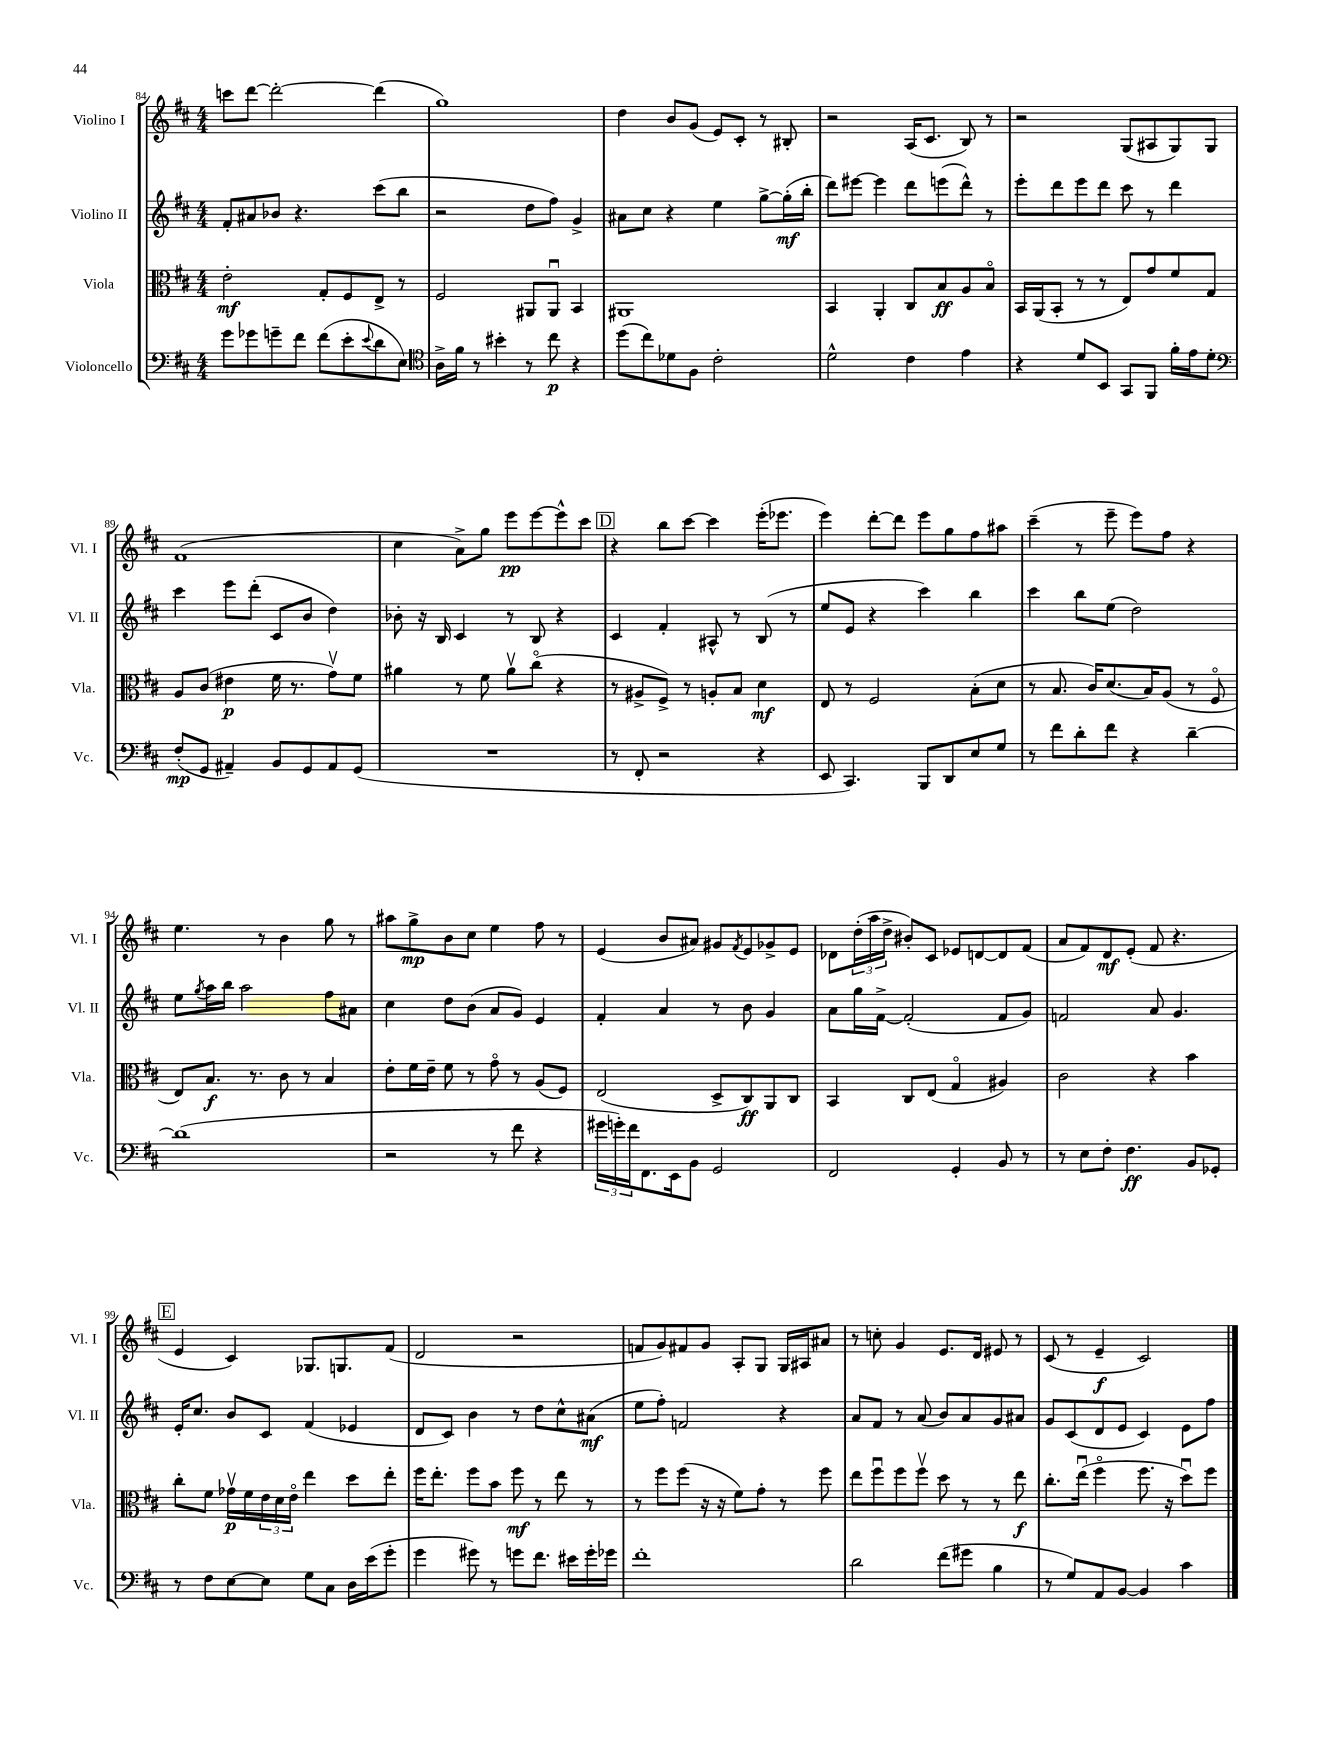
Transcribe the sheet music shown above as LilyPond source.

<<
\new StaffGroup <<
\new Staff = "s0" \with { instrumentName = "Violino I" shortInstrumentName = "Vl. I" } {
    \clef treble \key d \major \numericTimeSignature \time 4/4
    c'''8 d'''8~ d'''2~-. d'''4( |
    g''1) |
    d''4 b'8 g'8( e'8) cis'8-. r8 bis8-. |
    r2 a16( cis'8. b8) r8 |
    r2 g8( ais8 g8) g8 |
    fis'1( |
    cis''4 a'8->) g''8 e'''8\pp e'''8~ e'''8-^ cis'''8 |
    \mark \markup { \box "D" } r4 b''8 cis'''8~ cis'''4 e'''16-.( ees'''8. |
    e'''4) d'''8~-. d'''8 e'''8 g''8 fis''8 ais''8 |
    cis'''4--( r8 e'''8-- e'''8) fis''8 r4 |
    e''4. r8 b'4 g''8 r8 |
    ais''8 g''8->\mp b'8 cis''8 e''4 fis''8 r8 |
    e'4( b'8 ais'8) gis'8 \acciaccatura { fis'8 } e'8 ges'8-> e'8 |
    des'8 \tuplet 3/2 { d''16-.( a''16 d''16-> } bis'8-.) cis'8 ees'8 d'8~ d'8 fis'8( |
    a'8 fis'8) d'8\mf e'8-.( fis'8 r4. |
    \mark \markup { \box "E" } e'4 cis'4) ges8. g8. fis'8( |
    d'2 r2 |
    f'8 g'8) fis'8 g'8 a8-. g8 g16 ais16 ais'8 |
    r8 c''8-. g'4 e'8. d'16 eis'8 r8 |
    cis'8( r8 e'4--\f cis'2) \bar "|." |
}
\new Staff = "s1" \with { instrumentName = "Violino II" shortInstrumentName = "Vl. II" } {
    \clef treble \key d \major \numericTimeSignature \time 4/4
    fis'8-. ais'8 bes'8 r4. cis'''8( b''8 |
    r2 d''8 fis''8) g'4-> |
    ais'8 cis''8 r4 e''4 g''8~-> g''16-.\mf( b''16-. |
    d'''8) eis'''8~ eis'''4 d'''8 e'''8( d'''8-^) r8 |
    e'''8-. d'''8 e'''8 d'''8 cis'''8 r8 d'''4 |
    cis'''4 e'''8 d'''8-.( cis'8 b'8 d''4) |
    bes'8-. r16 b16 cis'4 r8 b8 r4 |
    \mark \markup { \box "D" } cis'4 fis'4-. ais8-^ r8 b8( r8 |
    e''8 e'8 r4 cis'''4) b''4 |
    cis'''4 b''8 e''8( d''2) |
    e''8 \acciaccatura { g''8 } a''16 b''16 a''2 fis''8 ais'8 |
    cis''4 d''8 b'8( a'8 g'8) e'4 |
    fis'4-. a'4 r8 b'8 g'4 |
    a'8 g''16 fis'16~-> fis'2-.( fis'8 g'8) |
    f'2 a'8 g'4. |
    \mark \markup { \box "E" } e'16-. cis''8. b'8 cis'8 fis'4( ees'4 |
    d'8 cis'8) b'4 r8 d''8 cis''8-^ ais'8\mf( |
    e''8 fis''8-.) f'2 r4 |
    a'8 fis'8 r8 a'8( b'8) a'8 g'8 ais'8 |
    g'8 cis'8( d'8 e'8 cis'4) e'8 fis''8 \bar "|." |
}
\new Staff = "s2" \with { instrumentName = "Viola" shortInstrumentName = "Vla." } {
    \clef alto \key d \major \numericTimeSignature \time 4/4
    e'2-.\mf g8-. fis8 e8-> r8 |
    fis2 ais,8 ais,8\downbow b,4 |
    ais,1 |
    b,4 a,4-. cis8 b8\ff a8 b8\flageolet |
    b,16 a,16( b,8-. r8 r8 e8) g'8 fis'8 g8 |
    a8 cis'8( eis'4\p fis'16 r8. g'8\upbow) fis'8 |
    ais'4 r8 fis'8 ais'8\upbow cis''8\flageolet( r4 |
    \mark \markup { \box "D" } r8 ais8-> fis8->) r8 a8-. b8 d'4\mf |
    e8 r8 fis2 b8-.( d'8 |
    r8 b8. cis'16) d'8.( b16) a8( r8 fis8\flageolet |
    e8) b8.\f r8. cis'8 r8 b4 |
    e'8-. fis'16 e'16-- fis'8 r8 g'8\flageolet r8 a8( fis8) |
    e2( d8-> cis8\ff) a,8 cis8 |
    b,4 cis8 e8( g4\flageolet ais4) |
    cis'2 r4 b'4 |
    \mark \markup { \box "E" } cis''8-. fis'8 ges'16\upbow\p fis'16 \tuplet 3/2 { e'16 d'16 e'16\flageolet } e''4 d''8 e''8-. |
    fis''16 e''8.-. fis''8 b'8 fis''8\mf r8 e''8 r8 |
    r8 fis''8 fis''8( r16 r16 fis'8) g'8-. r8 fis''8 |
    e''8 fis''8\downbow fis''8 fis''8\upbow d''8 r8 r8 e''8\f |
    cis''8.-. e''16\downbow( fis''4\flageolet fis''8. r16 d''8\downbow) fis''8 \bar "|." |
}
\new Staff = "s3" \with { instrumentName = "Violoncello" shortInstrumentName = "Vc." } {
    \clef bass \key d \major \numericTimeSignature \time 4/4
    g'8 ges'8 g'8-- fis'8 fis'8( e'8-. \appoggiatura { e'8 } d'8 e8) |
    \clef tenor a16-> fis'16 r8 bis'4-. r8 cis''8\p r4 |
    d''8( cis''8) des'8 fis8 cis'2-. |
    d'2-^ cis'4 e'4 |
    r4 d'8 b,8 g,8 fis,8 fis'16-. e'16 d'8-. |
    \clef bass fis8-.\mp( g,8 ais,4--) b,8 g,8 ais,8 g,8( |
    R1 |
    \mark \markup { \box "D" } r8 fis,8-. r2 r4 |
    e,8 cis,4.) b,,8 d,8 e8 g8 |
    r8 fis'8 d'8-. fis'8 r4 d'4~-- |
    d'1( |
    r2 r8 fis'8 r4 |
    \tuplet 3/2 { gis'16 g'16-.) fis'16 } fis,8. e,16 b,8 g,2 |
    fis,2 g,4-. b,8 r8 |
    r8 e8 fis8-. fis4.\ff b,8 ges,8-. |
    \mark \markup { \box "E" } r8 fis8 e8~ e8 g8 cis8 d16 e'16( g'8-. |
    g'4 gis'8) r8 g'8 fis'8. eis'16 g'16-. ges'16 |
    fis'1-. |
    d'2 fis'8( gis'8 b4 |
    r8 g8) a,8 b,8~ b,4 cis'4 \bar "|." |
}
>>
>>
\layout { \context { \Score currentBarNumber = #84 } }
